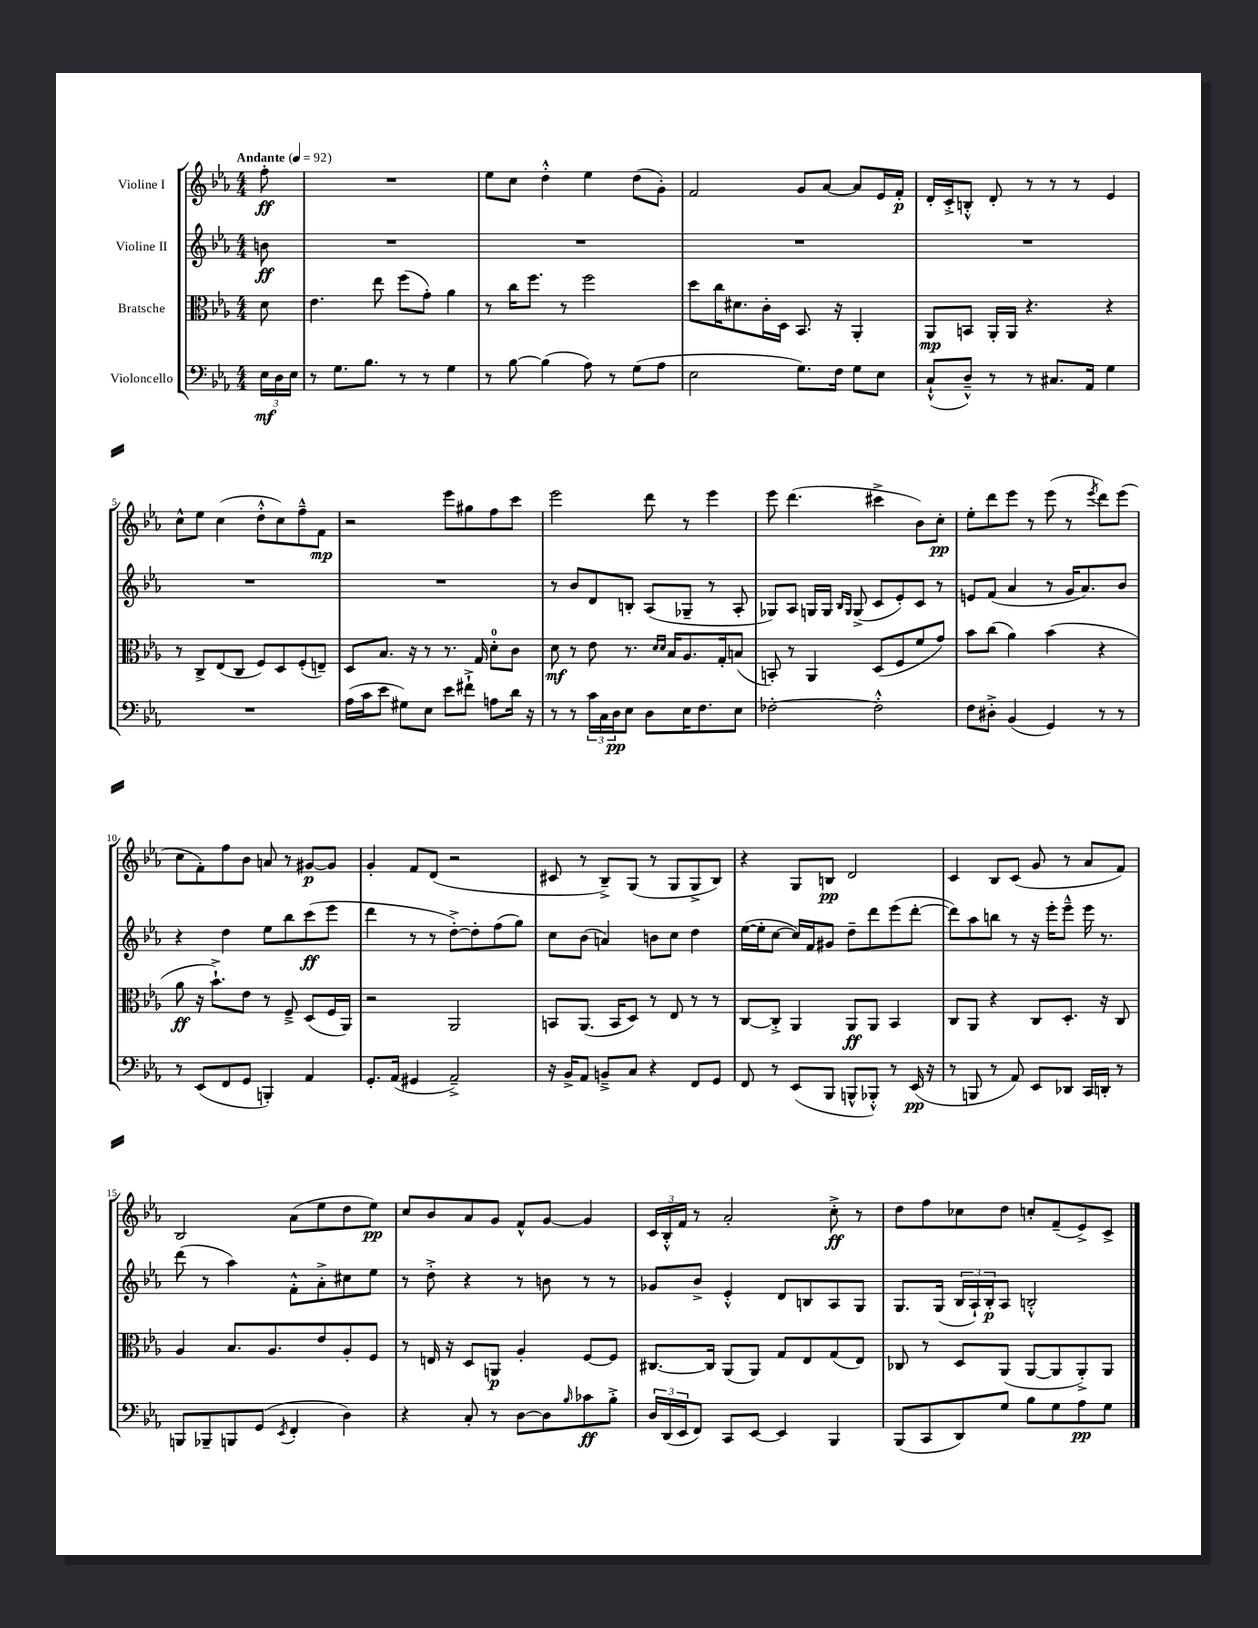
<<
\new StaffGroup <<
\new Staff = "s0" \with { instrumentName = "Violine I" } {
    \clef treble \key ees \major \numericTimeSignature \time 4/4 \partial 8 \tempo "Andante" 4 = 92
    f''8-.\ff |
    R1 |
    ees''8 c''8 d''4-.-^ ees''4 d''8( g'8-.) |
    f'2 g'8 aes'8~ aes'8 ees'16 f'16-.\p |
    d'16-. c'16-.-> b8-.-^ d'8-. r8 r8 r8 ees'4 |
    c''8-^ ees''8 c''4( d''8-.-^ c''8) f''8---^ f'8\mp |
    r2 ees'''8 gis''8 f''8 c'''8 |
    ees'''2 d'''8 r8 ees'''4 |
    ees'''8 d'''4.( cis'''4-> bes'8) c''8-.\pp |
    ees''8-. d'''8 ees'''8 r8 ees'''8( r8 \acciaccatura { ees'''8 } d'''8) ees'''8( |
    c''8 f'8-.) f''8 bes'8 a'8 r8 gis'8~\p gis'8 |
    g'4-. f'8 d'8( r2 |
    cis'8 r8 bes8--->) g8( r8 g8 g8-> bes8) |
    r4 g8 b8\pp d'2 |
    c'4 bes8 c'8( g'8 r8 aes'8 f'8) |
    bes2 aes'8( ees''8 d''8 ees''8\pp) |
    c''8 bes'8 aes'8 g'8 f'8-^ g'8~ g'4 |
    \tuplet 3/2 { c'16 bes16-.-^ f'16 } r8 aes'2-. c''8-.->\ff r8 |
    d''8 f''8 ces''8 d''8 c''8-. f'8--( ees'8->) c'8-> \bar "|." |
}
\new Staff = "s1" \with { instrumentName = "Violine II" } {
    \clef treble \key ees \major \numericTimeSignature \time 4/4 \partial 8
    b'8\ff |
    R1 |
    R1 |
    R1 |
    R1 |
    R1 |
    R1 |
    r8 bes'8 d'8 b8-. aes8( ges8-- r8 aes8-. |
    ges8) aes8 g16 g16 \grace { bes16 g16 } g8->( c'8 ees'8-.) c'8 r8 |
    e'8 f'8( aes'4 r8 g'16 aes'8.) bes'8 |
    r4 d''4 ees''8 bes''8 c'''8\ff( ees'''8 |
    d'''4 r8 r8 d''8~-.->) d''8-. f''8( g''8) |
    c''8 bes'8( a'4) b'8 c''8 d''4 |
    ees''16~( ees''16-. c''8~ c''16) f'16 gis'8 d''8-- d'''8 ees'''8( d'''8~-. |
    d'''8) aes''8 b''8 r8 r16 ees'''16-. ees'''8---^ ees'''16 r8. |
    d'''8( r8 aes''4) f'8-.-^ aes'8-.-> cis''8 ees''8 |
    r8 d''8-.-> r4 r8 b'8 r8 r8 |
    ges'8 bes'8-> ees'4-.-^ d'8 b8 aes8 g8 |
    g8. g16( \tuplet 3/2 { bes16 aes16-!) bes16-.\p } aes8 b2-.-^ \bar "|." |
}
\new Staff = "s2" \with { instrumentName = "Bratsche" } {
    \clef alto \key ees \major \numericTimeSignature \time 4/4 \partial 8
    d'8 |
    ees'4. ees''8 f''8( g'8-.) aes'4 |
    r8 c''16 f''8. r8 f''2 |
    d''8 c''16 dis'8. c'16-. d16 bes,8. r16 aes,4-. |
    aes,8\mp b,8 aes,16-. aes,16 r4. r4 |
    r8 c8-> ees8( c8 f8) d8 f8-.( e8--) |
    d8 bes8. r16 r8 r8. g16 d'8-0-. c'8 |
    d'8\mf r8 ees'8 r8. \grace { d'16 d'16 } bes16 aes8. g16-. b8( |
    b,8-.) r8 aes,4 d8( f8 f'8 g'8) |
    bes'8 c''8( aes'4) bes'4( r4 |
    aes'8\ff r16 bes'8.-!->) ees'8 r8 f8---> d8( f16 aes,16) |
    r2 aes,2 |
    b,8 aes,8.( b,16 d8) r8 ees8 r8 r8 |
    c8~ c8-.-> aes,4 aes,8\ff aes,8 bes,4 |
    c8 aes,8 r4 c8 d8.-. r16 c8 |
    aes4 bes8. aes8. ees'8 aes8-. f8 |
    r8 e16 r16 d8 a,8\p aes4-. f8~ f8 |
    cis8.~ cis16 aes,8( aes,8) g8 ees8 g8( ees8) |
    ces8 r8 d8 aes,8( aes,8~ aes,8 aes,8-.->) aes,8 \bar "|." |
}
\new Staff = "s3" \with { instrumentName = "Violoncello" } {
    \clef bass \key ees \major \numericTimeSignature \time 4/4 \partial 8
    \tuplet 3/2 { ees16\mf d16 ees16 } |
    r8 g8. bes8. r8 r8 g4 |
    r8 bes8~ bes4( aes8) r8 g8( aes8 |
    ees2 g8.) f16 g8 ees8 |
    c8-!-^( d8---^) r8 r8 cis8. aes,16 g4 |
    R1 |
    aes16( c'16 ees'8 gis8) ees8 ees'8 fis'8-!-> a8 d'16 r16 |
    r8 r8 \tuplet 3/2 { c'16 c16 d16\pp } ees8 d8 ees16 f8. ees8 |
    fes2~-. fes2-.-^ |
    f8 dis8-.-> bes,4( g,4) r8 r8 |
    r8 ees,8( f,8 g,8 b,,4-.) aes,4 |
    g,8.-. aes,16( gis,4 aes,2--->) |
    r16 bes,16-> aes,8 b,8---> c8 r4 f,8 g,8 |
    f,8 r8 ees,8( bes,,8 b,,8-^ bes,,8-.-^) r8 ees,16\pp( r16 |
    r8 b,,8 r8 aes,8) ees,8 des,8 c,16 d,16-. r8 |
    b,,8 bes,,8-- b,,8 g,8( \acciaccatura { ees,8 } f,4-. d4) |
    r4 c8-. r8 d8~ d8 \grace { bes16 } ces'8\ff bes8-.-> |
    \tuplet 3/2 { d16 d,16( ees,16 } f,8) c,8 ees,8~ ees,4 bes,,4 |
    bes,,8( c,8 d,8) g8 bes8 g8 aes8\pp g8 \bar "|." |
}
>>
>>
